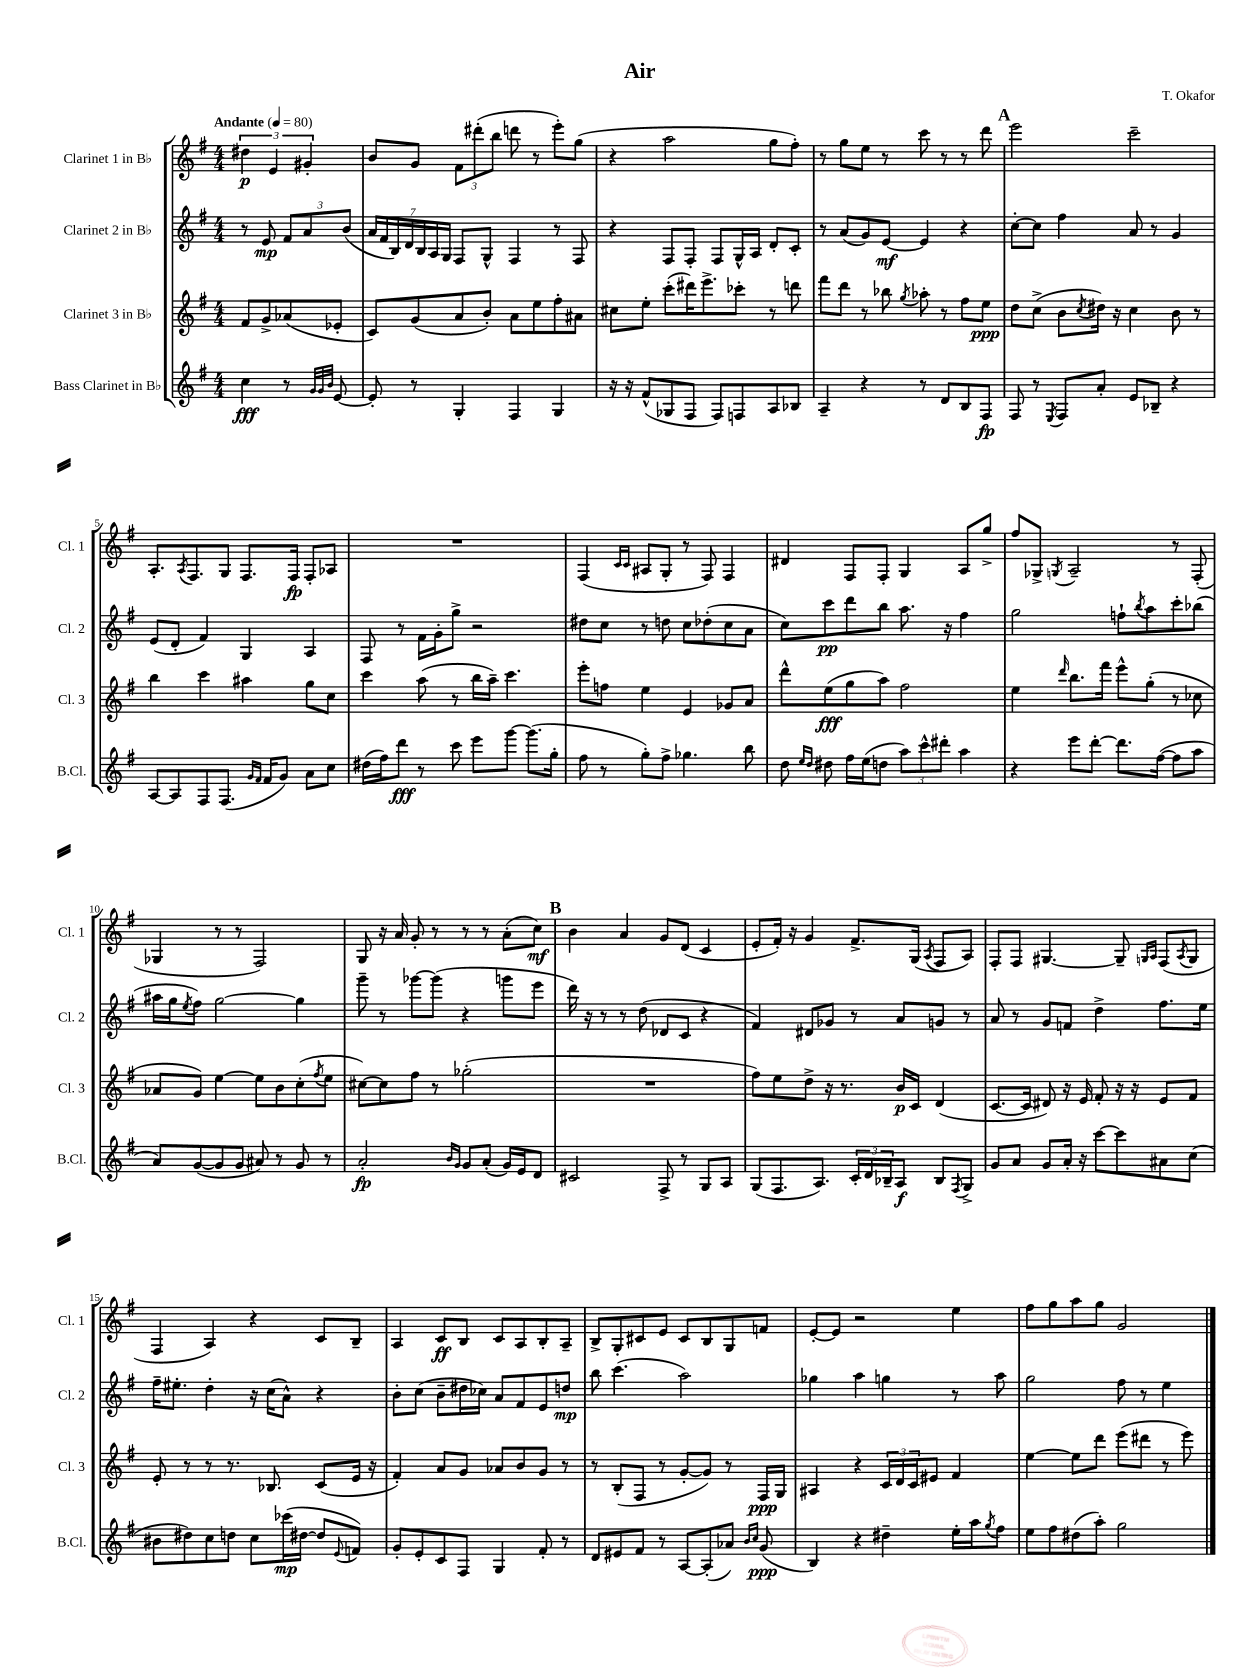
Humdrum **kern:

**kern	**kern	**kern	**kern
*staff4	*staff3	*staff2	*staff1
*clefG2	*clefG2	*clefG2	*clefG2
*k[f#]	*k[f#]	*k[f#]	*k[f#]
*M4/4	*M4/4	*M4/4	*M4/4
*MM80	*MM80	*MM80	*MM80
4cc	8f#	8r	6dd#
.	8g^	8e	.
.	.	.	6e
8r	(8a-	12f#	.
.	.	12a	6g#'
32qqg	.	.	.
32qqg	.	.	.
32qqb	.	.	.
[8e	8e-'	.	.
.	.	(12b	.
=	=	=	=
8e']	8c)	28a	8b
.	.	28f#	.
.	.	28B)	.
.	.	28d	.
8r	(8g	.	8g
.	.	28B	.
.	.	28A	.
.	.	28G	.
4G'	8a	8F#	12f#
.	.	.	(12ddd#'
.	8b')	8G^^	.
.	.	.	12bb
4F#	8a	4F#	8ddd
.	8ee	.	8r
4G	8ff#'	8r	8eee')
.	8a#	8F#	(8gg
=	=	=	=
16r	8cc#	4r	4r
16r	.	.	.
(8f#^^	8ee'	.	.
8G-	(8ccc'	8F#	2aa
8F#	16ddd#)	8F#'	.
.	8.eee^	.	.
8F#)	.	8F#	.
8F	8ccc-'	16G^^	.
.	.	16A	.
8A	8r	8d'	8gg
8B-	8ddd	8c'	8ff#')
=	=	=	=
4A~	8fff#	8r	8r
.	8ddd	(8a	8gg
4r	8r	8g)	8ee
.	8bb-	[8e	8r
.	8qgg	.	.
8r	8aa-'	4e]	8ccc
8d	8r	.	8r
8B	8ff#	4r	8r
8F#	8ee	.	8ddd
=	=	=	=
8F#	8dd	[8cc'	2eee
8r	(8cc^	8cc]	.
8qE	.	.	.
8F#	8b	4ff#	.
.	8qcc	.	.
8a'	16dd#)	.	.
.	16r	.	.
8e	4cc	8a	2ccc~
8B-~	.	8r	.
4r	8b	4g	.
.	8r	.	.
=	=	=	=
[8A	4bb	(8e	8.A'
8A]	.	8d'	.
.	.	.	8qA
.	.	.	8.F#
8F#	4ccc	4f#)	.
(8.F#	.	.	8G
.	4aa#	4G	8.F#
16qqg	.	.	.
16qqf#	.	.	.
16f#	.	.	.
8g)	.	.	.
.	.	.	16F#
8a	8gg	4A	8F#'
8cc	8cc	.	8A-
=	=	=	=
(16dd#	4ccc	8F#	1r
16ff#)	.	.	.
8ddd	.	8r	.
8r	(8aa	16f#	.
.	.	16g'	.
8ccc	8r	8gg^	.
8eee	16bb	2r	.
.	16aa~)	.	.
[8ggg	4.ccc	.	.
(8.ggg]	.	.	.
16gg'	.	.	.
=	=	=	=
8ff#	8eee'	8dd#	(4F#
8r	8ff	8cc	.
.	.	.	16qqc
.	.	.	16qqc
8gg')	4ee	8r	8A#
8ff#^	.	8dd	8G'
4.gg-	4e	8cc	8r
.	.	(8dd-'	8F#)
.	8g-	8cc	4F#
8bb	8a	8a	.
=	=	=	=
8dd	8ddd^^	8cc)	4d#
16qqee	.	.	.
16qqdd	.	.	.
8dd#	(8ee	8ccc	.
16ff#	8gg	8ddd	8F#
(16ee	.	.	.
8dd	8aa)	8bb	8F#'
12aa)	2ff#	8.aa	4G
12ccc^^	.	.	.
12ddd#'	.	.	.
.	.	16r	.
4aa	.	4ff#	8A
.	.	.	8gg^
=	=	=	=
4r	4ee	2gg	8ff#
.	.	.	8G-^
.	16qqddd	.	8qG
8eee	8.bb	.	2A~
[8ddd'	.	.	.
.	16fff#	.	.
8.ddd]	8eee^^	8ff`	.
.	.	8qbb	.
.	(8gg'	8aa	.
([16ff#	.	.	.
8ff#]	8r	8ccc'	8r
8aa	8cc-	(8bb-	(8F#'
=	=	=	=
8a)	8a-	16aa#	4G-
.	.	16gg	.
.	.	8qee	.
([8g	8g)	8ff#)	.
8g]	[4ee	[2gg	8r
8g	.	.	8r
8a#)	8ee]	.	2F#)
8r	8b	.	.
8g	(8cc'	4gg]	.
.	8qff#	.	.
8r	8ee	.	.
=	=	=	=
2a'	[8cc#)	8ggg~	8G
.	8cc#]	8r	16r
.	.	.	16a
.	8ff#	[8ggg-	8g'
.	8r	(8ggg-]	8r
16qqb	.	.	.
16qqg	.	.	.
8g	(2gg-'	4r	8r
(8a'	.	.	8r
16g)	.	8ggg	(8a'
16e	.	.	.
8d	.	8eee	8cc)
=	=	=	=
2c#	1r	16ddd)	4b
.	.	16r	.
.	.	8r	.
.	.	8r	4a
.	.	(8dd	.
8F#^	.	8d-	8g
8r	.	8c	(8d
8G	.	4r	4c
8A	.	.	.
=	=	=	=
(8G	8ff#)	4f#)	8e'
8.F#	8ee	.	16f#')
.	.	.	16r
.	8dd^	8d#	4g
8.A)	.	.	.
.	16r	8g-	.
.	8.r	.	.
24c'	.	8r	8.f#^
24d	.	.	.
24B-~	.	.	.
8A	16b	8a	.
.	16c	.	(16G
.	.	.	8qA
8B-	(4d	8g	8F#
8qF#	.	.	.
8G^	.	8r	8A)
=	=	=	=
8g	[8.c	8a	8F#'
8a	.	8r	8F#
.	16c]	.	.
8g	8d#)	8g	[4.G#
16a'	16r	8f	.
16r	16e	.	.
[8ccc	8f#'	4dd^	.
8ccc]	16r	.	8G#~]
.	16r	.	.
.	.	.	16qqG
.	.	.	16qqA
8a#	8e	8.ff#	(8F#
.	.	.	8qA
(8cc	8f#	.	8G
.	.	16ee	.
=	=	=	=
8b#	8e'	16ff#~	4F#
.	.	8.ee#'	.
8dd#)	8r	.	.
8cc	8r	4dd'	4A)
8dd	8.r	.	.
8cc	.	16r	4r
.	8.B-	(16cc	.
(16ccc-	.	8a^^)	.
[16dd#	.	.	.
8dd#]	(8c	4r	8c
8qqe	.	.	.
8f)	16e	.	8B~
.	16r	.	.
=	=	=	=
8g'	4f#')	8b'	4A
8e'	.	(8cc	.
8c	8a	8b~	8c
8F#	8g	16dd#	8B
.	.	16cc-)	.
4G	8a-	8a	8c
.	8b	8f#	8A
8f#'	8g	8e	8B'
8r	8r	8dd	8A~
=	=	=	=
8d	8r	8bb	8B^
8e#	(8B'	(4.ccc	8G'
8f#	8F#	.	8c#
8r	8r	.	8e
[8A	[8g'	2aa)	8c#
(8A']	8g])	.	8B
8a-)	8r	.	8G
16qqb	.	.	.
16qqcc	.	.	.
(8g	16F#	.	8f
.	16G	.	.
=	=	=	=
4B)	4A#	4gg-	[8e'
.	.	.	8e]
4r	4r	4aa	2r
4dd#~	24c	4gg	.
.	24d	.	.
.	24c	.	.
.	8e#	.	.
16ee'	4f#	8r	4ee
16aa	.	.	.
8qgg	.	.	.
8ff#	.	8aa	.
=	=	=	=
8ee	[4ee	2gg	8ff#
8ff#	.	.	8gg
(8dd#	8ee]	.	8aa
8aa')	8ddd	.	8gg
2gg	(8eee	8ff#	2g
.	8ddd#	8r	.
.	8r	4ee	.
.	8eee)	.	.
==	==	==	==
*-	*-	*-	*-
